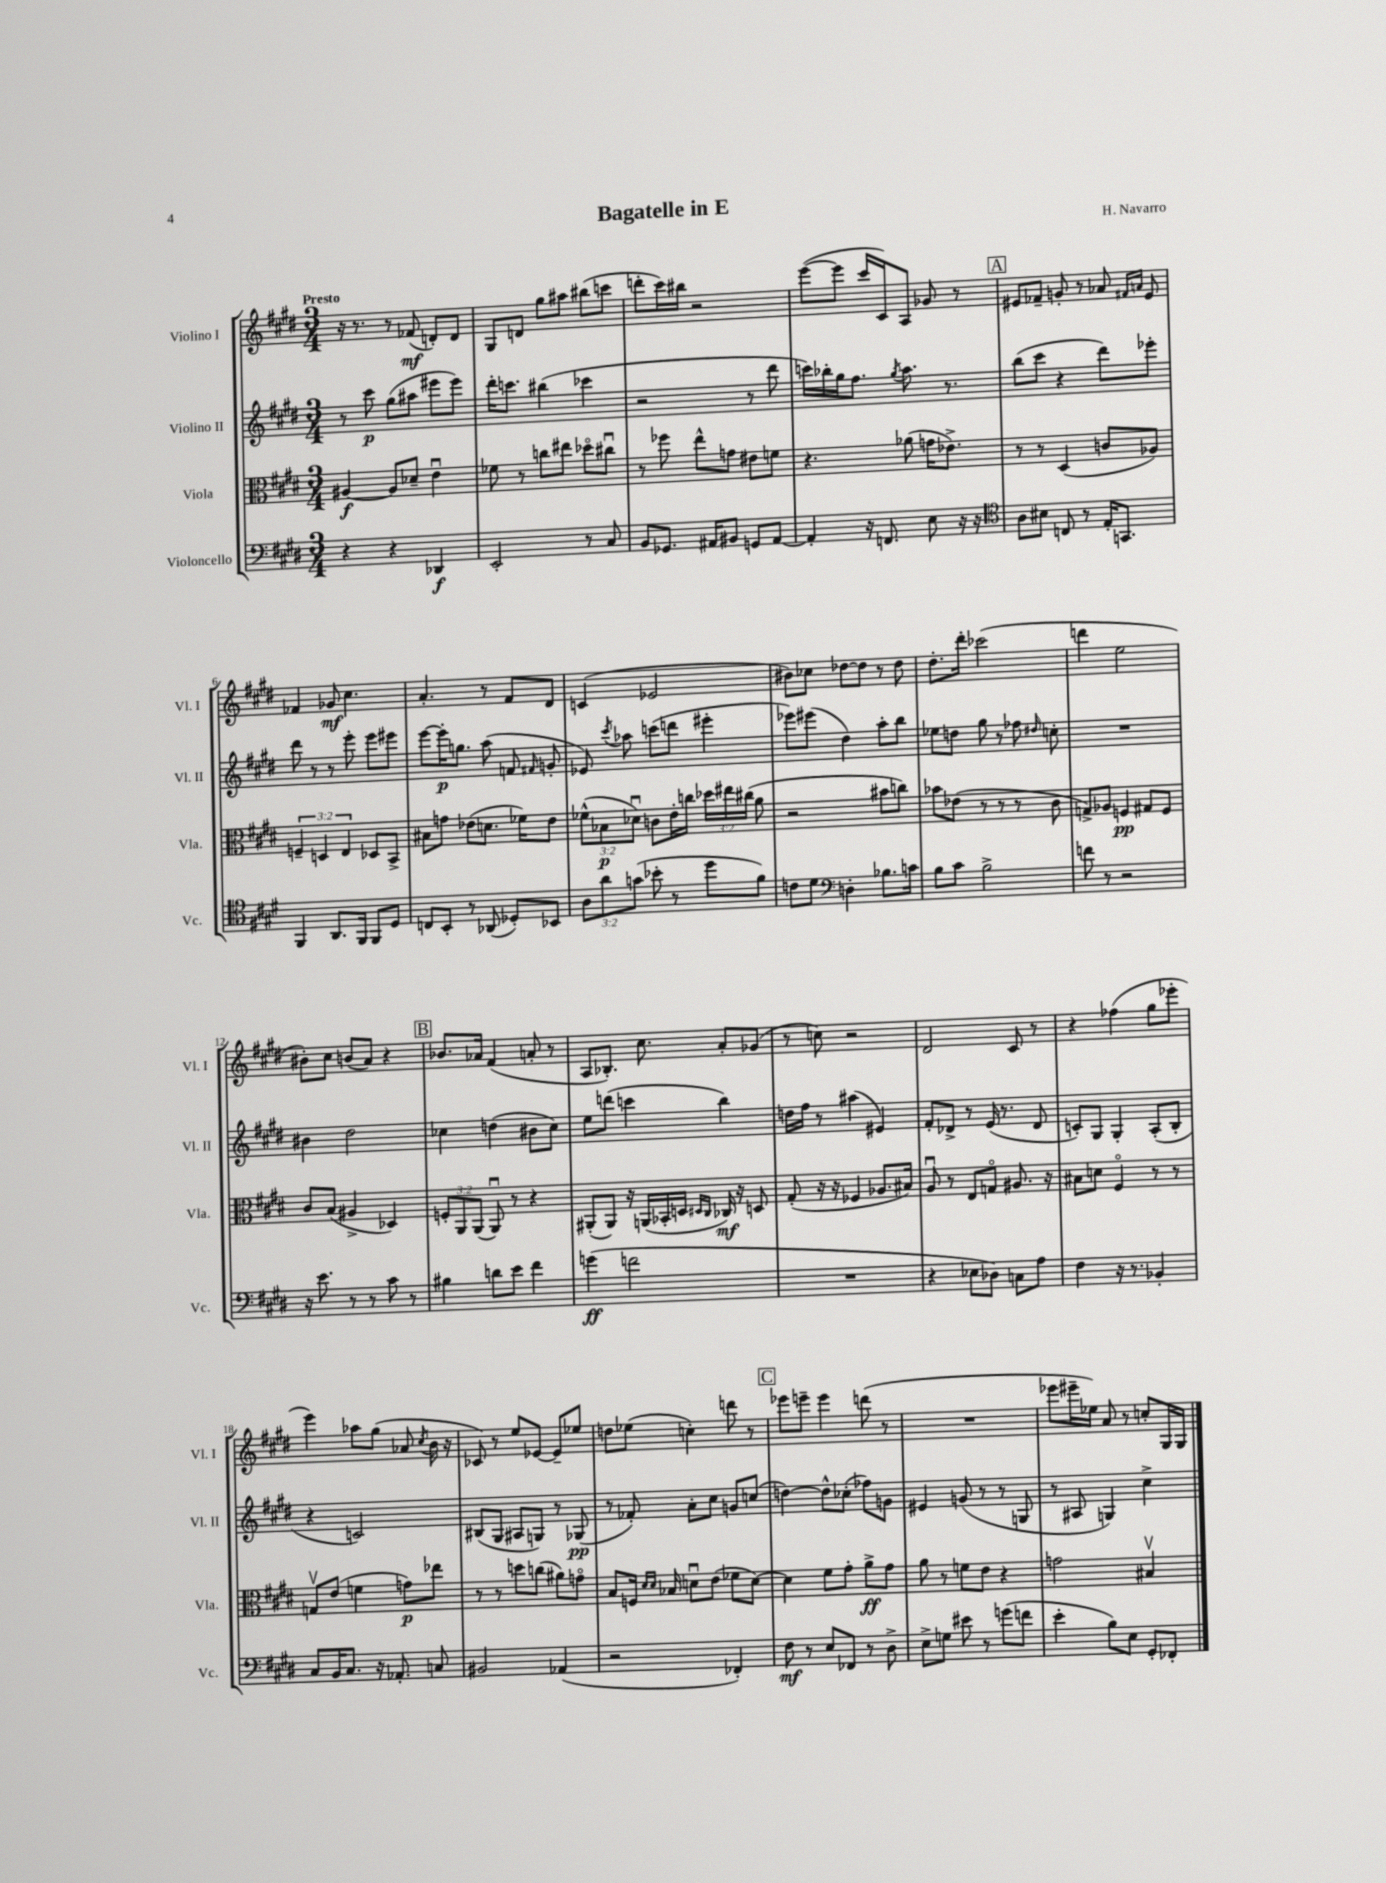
\header { title = "Bagatelle in E" composer = "H. Navarro" }
<<
\new StaffGroup <<
\new Staff = "s0" \with { instrumentName = "Violino I" shortInstrumentName = "Vl. I" } {
    \clef treble \key e \major \numericTimeSignature \time 3/4 \tempo "Presto"
    \autoBeamOff r16 r8. r8 fes'8\mf( d'8[-.) d'8] |
    gis8[ d'8] gis''8[ ais''8] bis''8[( c'''8] |
    d'''8[-. cis'''16) bis''16] r2 |
    e'''8[~( e'''8] cis'''16[ cis'16) a8] ges'8 r8 |
    \mark \markup { \box "A" } eis'8[ fes'8]-- g'8-. r8 aes'8 \grace { fis'16[ a'16] } eis'8 |
    fes'4 ges'8\mf cis''4. |
    a'4.-. r8 fis'8[ dis'8] |
    c'4( ees'2 |
    bis'8[) ces''8] des''8[~ des''8] r8 des''8 |
    dis''8.[-. dis'''16]-. ces'''2( |
    d'''4 e''2 |
    bis'8[-.) cis''8] b'8[( a'8]) r4 |
    \mark \markup { \box "B" } bes'8.[ aes'16] fis'4( a'8-. r8 |
    a8[ bes8.]-.) cis''8. a'8[-. ges'8]( |
    r8 c''8) r2 |
    dis'2 cis'8 r8 |
    r4 fes''4( gis''8[ ees'''8]-. |
    e'''4) aes''8[ gis''8]( aes'8 \acciaccatura { cis''8 } b'16 r16 |
    ces'8) r8 e''8[ ees'8]~ ees'8[-- ees''8] |
    d''8[ ees''8]( c''4-.) d'''8 r8 |
    \mark \markup { \box "C" } ees'''8[ e'''8]-- e'''4 d'''8( r8 |
    R2. |
    ees'''8[ eis'''16-- ees''16]) a'8 r8 c''8[-. gis16 gis16] \bar "|." |
}
\new Staff = "s1" \with { instrumentName = "Violino II" shortInstrumentName = "Vl. II" } {
    \clef treble \key e \major \numericTimeSignature \time 3/4
    \autoBeamOff r8 cis'''8\p gis''8[( ais''8] eis'''8[ eis'''8]) |
    dis'''16[-. c'''8.] bis''4( ces'''4 |
    r2 r8 dis'''8 |
    c'''16[) bes''16-. gis''16 fis''8.] \acciaccatura { gis''8 } a''8. r8. |
    \mark \markup { \box "A" } b''8[( cis'''8] r4 dis'''8[) ees'''8]-. |
    dis'''8 r8 r8 e'''8-. e'''8[ eis'''8] |
    e'''8[~ e'''16-.\p g''8.] a''8( f'8 \grace { fis'16 } g'8-. |
    ees'8) \acciaccatura { cis'''8 } aes''8 c'''8[( d'''8] eis'''4-. |
    ees'''8[) eis'''8]( dis''4) a''8[-. b''8] |
    ees''8[ d''8] gis''8 r8 fes''8 \grace { dis''16 } c''8-. |
    R2. |
    bis'4 dis''2 |
    \mark \markup { \box "B" } ces''4 d''4( bis'8[ ces''8]) |
    e''8[ d'''8]( c'''4 b''4) |
    d''16[ fis''16] r8 ais''4( eis'4) |
    fis'8[-. des'8]-> r8 e'16( r8. des'8 |
    c'8[-.) gis8] gis4-. a8[-.( b8]-. |
    r4 c'2) |
    bis8[( gis8] ais8[ g8]) r8 ges8\pp( |
    r8 fes'8-.) a'8[-. cis''8] g'8[ c''8]( |
    \mark \markup { \box "C" } d''4~) d''8[-^ ces''8]-.( fes''8[) g'8] |
    eis'4 g'8( r8 r8 g8 |
    r8 ais8 g4) cis''4-> \bar "|." |
}
\new Staff = "s2" \with { instrumentName = "Viola" shortInstrumentName = "Vla." } {
    \clef alto \key e \major \numericTimeSignature \time 3/4 \override Staff.TupletNumber.text = #tuplet-number::calc-fraction-text
    \autoBeamOff ais4~\f ais8[ des'8]-- e'4\downbow |
    fes'8 r8 c''8[ eis''8] des''8[\flageolet cis''8]\downbow |
    r8 fes''8 e''8[-^ g'8] eis'8[ f'8] |
    r4. aes'8( g'16[ ees'8.]->) |
    \mark \markup { \box "A" } r8 r8 dis4( c'8[ aes8]) |
    \tuplet 3/2 { f4-- d4 e4 } des8[ b,8]-> |
    bis8[ g'8] ees'8[( d'8.] fes'16[) ees'8] |
    \tuplet 3/2 { fes'8[-^( bes8\p des'8]\downbow) } c'8[ e'16-. c''16] \tuplet 3/2 { des''16[ eis''16 cis''16]( } a'8 |
    r2 bis'8[ c''8]) |
    bes'8[ ees'8]( r8 r8 r8 cis'8 |
    g8[->) aes8] f4\pp gis8[ f8] |
    cis'8[ b8]( ais4-> des4) |
    \mark \markup { \box "B" } \tuplet 3/2 { f8[-. a,8 a,8]( } a,8\downbow) r8 r4 |
    ais,8[-.( ais,8]) r16 a,16[( bes,16-. d16] \grace { dis16[ cis16] } ces16\mf) r16 d8 |
    gis8-.( r16 r16 fes4 aes8.[ bis16]) |
    a8\downbow r8 e8[ g8]\flageolet ais8. r16 |
    bis8[ d'8] fis4\flageolet r8 r8 |
    g8[\upbow e'8]( f'4 g'8[\p) ees''8] |
    r8 r8 d''8[ c''8]( ais'8[) g'8]\flageolet |
    b8[ f16] \grace { dis'16[ dis'16] } bes16 d'8[\downbow e'8]( fes'8[ d'8]~) |
    \mark \markup { \box "C" } d'4 fis'8[ gis'8]-. a'8[->\ff gis'8] |
    a'8 r8 f'8[ e'8] r4 |
    g'2 bis4\upbow \bar "|." |
}
\new Staff = "s3" \with { instrumentName = "Violoncello" shortInstrumentName = "Vc." } {
    \clef bass \key e \major \numericTimeSignature \time 3/4 \override Staff.TupletNumber.text = #tuplet-number::calc-fraction-text
    \autoBeamOff r4 r4 des,4\f |
    e,2-. r8 cis8 |
    b,8[ ges,8.] ais,16[ bis,8] g,8[ ais,8]~ |
    ais,4-. r16 f,8. e8 r16 r16 |
    \mark \markup { \box "A" } \clef tenor a8[ bis8] c8 r8 e16[-. g,8.] |
    fis,4 a,8.[ fis,16] fis,8[ dis8] |
    c8[ b,8]-. r8 aes,8( des8[-.) bes,8] |
    \tuplet 3/2 { a8[ a'8 g'8]( } bes'8-. r8 dis''8[ fis'8]) |
    c'8[ dis'8] \clef bass d4-. bes8.[ c'16] |
    b8[ cis'8] b2-> |
    f'8 r8 r2 |
    r16 e'8. r8 r8 cis'8 r8 |
    \mark \markup { \box "B" } bis4 d'8[ e'8] fis'4 |
    g'4\ff( f'2 |
    R2. |
    r4 ees8[ des8]) c8[ a8] |
    fis4 r16 r8. bes,4-. |
    cis8[ b,16 cis8.] r16 aes,8.-. c8 |
    bis,2 aes,4( |
    r2 fes,4-.) |
    \mark \markup { \box "C" } fis8\mf r8 e8[ fes,8] r8 dis8-> |
    e8[-> g8] eis'8 r8 g'8[( f'8] |
    e'4-. b8[) e8] gis,8[-. fes,8]-. \bar "|." |
}
>>
>>
